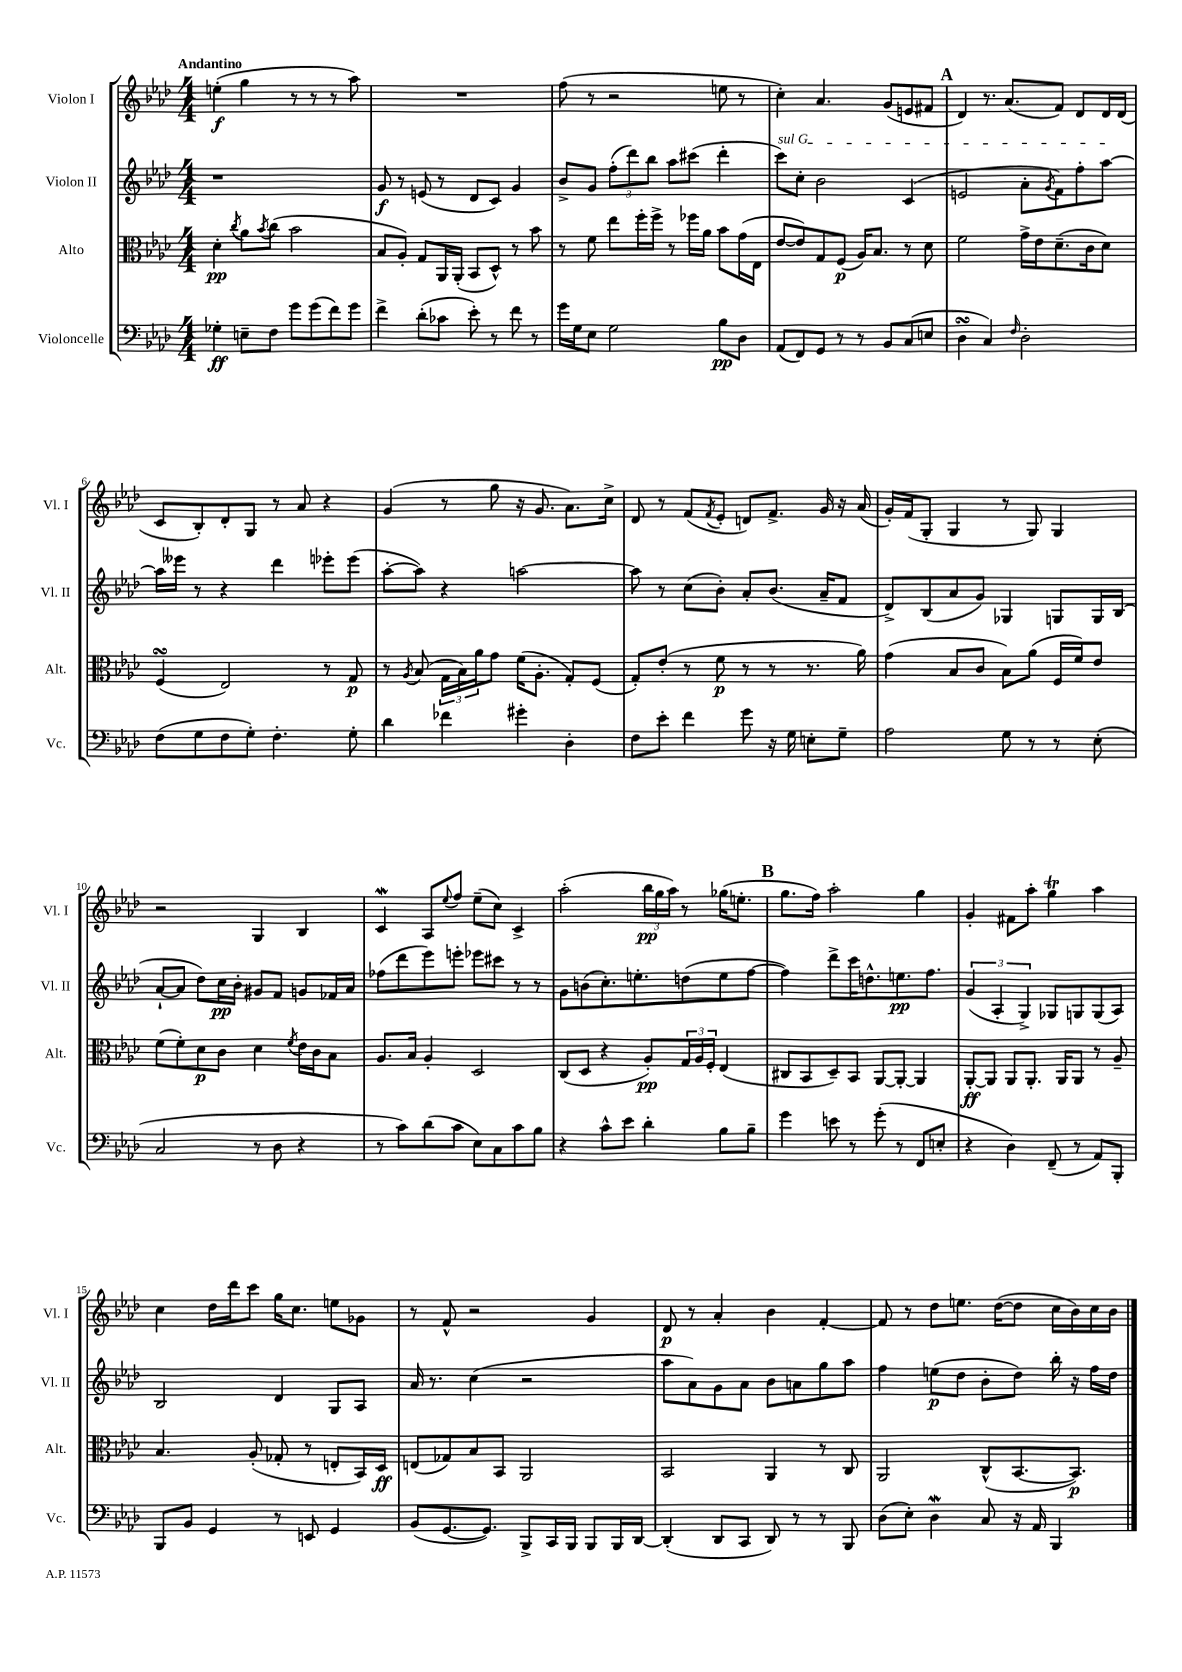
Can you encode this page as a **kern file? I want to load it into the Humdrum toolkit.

**kern	**dynam	**kern	**dynam	**kern	**dynam	**kern	**dynam
*part4	*part4	*part3	*part3	*part2	*part2	*part1	*part1
*staff4	*staff4	*staff3	*staff3	*staff2	*staff2	*staff1	*staff1
*I"Violoncelle	*	*I"Alto	*	*I"Violon II	*	*I"Violon I	*
*I'Vc.	*	*I'Alt.	*	*I'Vl. II	*	*I'Vl. I	*
*clefF4	*	*clefC3	*	*clefG2	*	*clefG2	*
*k[b-e-a-d-]	*	*k[b-e-a-d-]	*	*k[b-e-a-d-]	*	*k[b-e-a-d-]	*
*M4/4	*	*M4/4	*	*M4/4	*	*M4/4	*
=1	=1	=1	=1	=1	=1	=1	=1
!	!	!	!	!	!	!LO:TX:a:B:t=Andantino	!
4G-X'\	ff	4d-'\	pp	1r	.	(4een'\	f
.	.	8qcc/	.	.	.	.	.
8En~\L	.	8a-\L	.	.	.	4gg\	.
.	.	8qb-/	.	.	.	.	.
8F\J	.	(8cc\J	.	.	.	.	.
8g\L	.	2b-\	.	.	.	8r	.
(8g\	.	.	.	.	.	8r	.
8f\)	.	.	.	.	.	8r	.
8g\J	.	.	.	.	.	8aa-\)	.
=2	=2	=2	=2	=2	=2	=2	=2
4f^\	.	8B-/L	.	8g/	f	1r	.
.	.	8A-'/J)	.	8r	.	.	.
(8d-'\L	.	8G/L	.	(8en/	.	.	.
8c-X\J	.	16AA-/L	.	8r	.	.	.
.	.	(16AA-'/JJ	.	.	.	.	.
8e-'\)	.	8BB-/L	.	8d-/L	.	.	.
8r	.	8D-^^/J)	.	8c/J)	.	.	.
8f\	.	8r	.	4g/	.	.	.
8r	.	8b-\	.	.	.	.	.
=3	=3	=3	=3	=3	=3	=3	=3
16g\LL	.	8r	.	8b-^/L	.	(8ff\	.
16G\J	.	.	.	.	.	.	.
8E-\J	.	8f\	.	8g/J	.	8r	.
2G\	.	8ee-\L	.	(12ff'\L	.	2r	.
.	.	.	.	12ddd-\)	.	.	.
.	.	16ff'\L	.	.	.	.	.
.	.	.	.	12bb-\J	.	.	.
.	.	16ff^\JJ	.	.	.	.	.
.	.	8r	.	8aa-\L	.	.	.
.	.	16ff-X\LL	.	(8ccc#X\J	.	.	.
.	.	16a-\JJ	.	.	.	.	.
8B-\L	pp	8b-\L	.	4ddd-'\	.	8een\	.
8D-\J	.	(16g\L	.	.	.	8r	.
.	.	16E-\JJ	.	.	.	.	.
=4	=4	=4	=4	=4	=4	=4	=4
!	!	!	!	!LO:TX:a:i:t=sul G	!	!	!
(8AA-/L	.	[8e-/L	.	8ccc\L)	.	4cc'\)	.
8FF/)	.	8e-/])	.	8cc'\J	.	.	.
8GG/J	.	8G/	.	2b-\	.	4.a-/	.
8r	.	(8F/J	p	.	.	.	.
8r	.	16A-/KL)	.	.	.	.	.
.	.	8.B-/J	.	.	.	.	.
8BB-/L	.	.	.	.	.	(8g/L	.
(8C/	.	8r	.	(4c/	.	8en/	.
8En/J	.	8d-\	.	.	.	8f#X/J	.
!!LO:REH:place=s1:t=A
=5	=5	=5	=5	=5	=5	=5	=5
4D-sSSs\	.	2f\	.	2en/	.	4d-/)	.
4C/)	.	.	.	.	.	8.r	.
.	.	.	.	.	.	(8.a-/L	.
16qqF/	.	.	.	.	.	.	.
2D-'\	.	16g^\LL	.	8a-'\L	.	.	.
.	.	16e-\J	.	.	.	.	.
.	.	.	.	8qg/	.	.	.
.	.	(8.d-~\	.	8f\)	.	8f/J)	.
.	.	.	.	8ff'\	.	8d-/L	.
.	.	16c\k	.	.	.	.	.
.	.	8d-\J)	.	[8aa-\J	.	16d-/L	.
.	.	.	.	.	.	(16d-/JJ	.
!!LO:LB:g=z
=6	=6	=6	=6	=6	=6	=6	=6
(8F\L	.	(4FsSSS/	.	16aa-\LL]	.	8c/L	.
.	.	.	.	16eee--X\JJ	.	.	.
8G\	.	.	.	8r	.	8B-'/)	.
8F\	.	2E-/)	.	4r	.	8d-'/	.
8G'\J)	.	.	.	.	.	8G/J	.
4.F'\	.	.	.	4ddd-\	.	8r	.
.	.	.	.	.	.	8a-/	.
.	.	8r	.	8eee-X'\L	.	4r	.
8G'\	.	8G/	p	(8eee-\J	.	.	.
=7	=7	=7	=7	=7	=7	=7	=7
4d-\	.	8r	.	[8aa-'\L	.	(4g/	.
.	.	8qA-/	.	.	.	.	.
.	.	(8B-/	.	8aa-\J])	.	.	.
4f-X\	.	24G\LL	.	4r	.	8r	.
.	.	24B-\)	.	.	.	.	.
.	.	24a-\J	.	.	.	.	.
.	.	8g\J	.	.	.	8gg\	.
4g#X'\	.	(16f\KL	.	[2aan\	.	16r	.
.	.	8.A-'\J	.	.	.	8.g/	.
4D-'\	.	8G'/L)	.	.	.	8.a-\L)	.
.	.	(8F/J	.	.	.	.	.
.	.	.	.	.	.	16cc^\Jk	.
=8	=8	=8	=8	=8	=8	=8	=8
8F\L	.	8G'/L)	.	8aa\]	.	8d-/	.
8e-'\J	.	(8e-'/J	.	8r	.	8r	.
4f\	.	8r	.	(8cc\L	.	(8f/L	.
.	.	.	.	.	.	8qf/	.
.	.	8f\	p	8b-'\J)	.	8e-'/J	.
8g\	.	8r	.	8a-'/L	.	8dn/L)	.
16r	.	8r	.	(8.b-/J	.	8.f^/J	.
16G\	.	.	.	.	.	.	.
8En'\L	.	8.r	.	.	.	.	.
.	.	.	.	16a-~/KL	.	16g/	.
8G~\J	.	.	.	8f/J	.	16r	.
.	.	16a-\)	.	.	.	(16a-/	.
=9	=9	=9	=9	=9	=9	=9	=9
2A-\	.	(4g\	.	8d-^/L)	.	16g'/LL)	.
.	.	.	.	.	.	(16f/J	.
.	.	.	.	(8B-/	.	8G'/J	.
.	.	8B-/L	.	8a-/	.	4G/	.
.	.	8c/J	.	8g/J)	.	.	.
8G\	.	8B-\L)	.	4G-X/	.	8r	.
8r	.	(8a-\J	.	.	.	8G/)	.
8r	.	16F/LL	.	8Gn/L	.	4G/	.
.	.	16f/J)	.	.	.	.	.
(8E-'\	.	8e-/J	.	16G/L	.	.	.
.	.	.	.	(16B-/JJ	.	.	.
!!LO:LB:g=z
=10	=10	=10	=10	=10	=10	=10	=10
2C/	.	(8f\L	.	[8a-`/L	.	2r	.
.	.	8f'\)	.	8a-/J]	.	.	.
.	.	8d-\	p	8dd-\L)	.	.	.
.	.	8c\J	.	16cc\L	pp	.	.
.	.	.	.	16b-'\JJ	.	.	.
8r	.	4d-\	.	8g#X/L	.	4G/	.
8D-\	.	.	.	8f/J	.	.	.
.	.	8qf/	.	.	.	.	.
4r	.	16e-\LL	.	8gn/L	.	4B-/	.
.	.	16c\J	.	.	.	.	.
.	.	8B-\J	.	16f-X/L	.	.	.
.	.	.	.	16a-/JJ	.	.	.
=11	=11	=11	=11	=11	=11	=11	=11
8r	.	8.A-/L	.	(8ff-X\L	.	4cW/	.
8c\L)	.	.	.	8ddd-\	.	.	.
.	.	16B-/Jk	.	.	.	.	.
(8d-\	.	4A-'/	.	8eee-\)	.	8A-/L	.
.	.	.	.	.	.	8qqee-/	.
8c\J	.	.	.	8eeen'\J	.	8ff/J	.
8E-\L)	.	2D-/	.	8eee-X\L	.	(8ee-~\L	.
8C\	.	.	.	8ccc#X\J	.	8cc\J)	.
8c\	.	.	.	8r	.	4c^/	.
8B-\J	.	.	.	8r	.	.	.
=12	=12	=12	=12	=12	=12	=12	=12
4r	.	(8C/L	.	8g\L	.	(2aa-'\	.
.	.	8D-/J	.	(8bn\	.	.	.
8c^^\L	.	4r	.	8.cc'\)	.	.	.
8e-\J	.	.	.	.	.	.	.
.	.	.	.	8.een'\	.	.	.
4d-'\	.	8A-'/L)	pp	.	.	24bb-\LL	pp
.	.	.	.	.	.	24gg\	.
.	.	.	.	.	.	24aa-\JJ)	.
.	.	24G/L	.	(8ddn\	.	8r	.
.	.	24A-/	.	.	.	.	.
.	.	24F'/JJ	.	.	.	.	.
8B-\L	.	(4E-/	.	8ee\	.	(16gg-X\KL	.
.	.	.	.	.	.	8.een'\J	.
8B-~\J	.	.	.	[8ff\J	.	.	.
!!LO:REH:place=s1:t=B
=13	=13	=13	=13	=13	=13	=13	=13
4g\	.	8C#X/L	.	4ff\])	.	8.gg\L	.
.	.	8BB-/	.	.	.	.	.
.	.	.	.	.	.	16ff\Jk)	.
8en\	.	8D-~/)	.	8ddd-^\L	.	2aa-'\	.
8r	.	8BB-/J	.	16ccc\K	.	.	.
.	.	.	.	8.ddn^^\	.	.	.
(8g'\	.	[8AA-/L	.	.	.	.	.
8r	.	8AA-'/J_	.	8.een\	pp	.	.
8FF/L	.	4AA-/]	.	.	.	4gg\	.
.	.	.	.	8.ff\J	.	.	.
8En'/J	.	.	.	.	.	.	.
=14	=14	=14	=14	=14	=14	=14	=14
4r	.	[8AA-'/L	ff	(6g/	.	4g'/	.
.	.	8AA-/J]	.	.	.	.	.
.	.	.	.	6A-'/	.	.	.
4D-\)	.	8AA-/L	.	.	.	8f#X\L	.
.	.	.	.	6G^/)	.	.	.
.	.	8.AA-'/J	.	.	.	8aa-'\J	.
(8FF~/	.	.	.	8G-X/L	.	4ggt\	.
.	.	16AA-/KL	.	.	.	.	.
8r	.	8AA-/J	.	8Gn/	.	.	.
8AA-/L)	.	8r	.	(8G/	.	4aa-\	.
8BBB-'/J	.	8A-~/	.	8A-/J)	.	.	.
!!LO:LB:g=z
=15	=15	=15	=15	=15	=15	=15	=15
8BBB-/L	.	4.B-/	.	2B-/	.	4cc\	.
8BB-/J	.	.	.	.	.	.	.
4GG/	.	.	.	.	.	16dd-\LL	.
.	.	.	.	.	.	16ddd-\J	.
.	.	(8A-'/	.	.	.	8ccc\J	.
8r	.	8G-X'/	.	4d-/	.	16gg\KL	.
.	.	.	.	.	.	8.cc\J	.
8EEn/	.	8r	.	.	.	.	.
4GG/	.	8En'/L	.	8G/L	.	8een\L	.
.	.	16BB-/L)	.	8A-/J	.	8g-X\J	.
.	.	16D-/JJ	ff	.	.	.	.
=16	=16	=16	=16	=16	=16	=16	=16
(8BB-/L	.	(8En/L	.	16a-/	.	8r	.
.	.	.	.	8.r	.	.	.
[8.GG/	.	8G-X/)	.	.	.	8f^^/	.
.	.	8B-/	.	(4cc\	.	2r	.
8.GG/J])	.	.	.	.	.	.	.
.	.	8BB-/J	.	.	.	.	.
8BBB-^/L	.	2AA-/	.	2r	.	.	.
16CC/L	.	.	.	.	.	.	.
16BBB-/JJ	.	.	.	.	.	.	.
8BBB-/L	.	.	.	.	.	4g/	.
16BBB-/L	.	.	.	.	.	.	.
[16DD-/JJ	.	.	.	.	.	.	.
=17	=17	=17	=17	=17	=17	=17	=17
(4DD-'/]	.	2BB-/	.	8aa-\L	.	8d-/	p
.	.	.	.	8a-\)	.	8r	.
8DD-/L	.	.	.	8g\	.	4a-'/	.
8CC/J	.	.	.	8a-\J	.	.	.
8DD-/)	.	4AA-/	.	8b-\L	.	4b-\	.
8r	.	.	.	8an\	.	.	.
8r	.	8r	.	8gg\	.	[4f'/	.
8BBB-/	.	8C/	.	8aa-\J	.	.	.
=18	=18	=18	=18	=18	=18	=18	=18
(8D-\L	.	2AA-/	.	4ff\	.	8f/]	.
8E-'\J)	.	.	.	.	.	8r	.
4D-w\	.	.	.	(8een\L	p	8dd-\L	.
.	.	.	.	8dd-\J	.	8.een\J	.
8C/	.	(8C^^/L	.	8b-'\L	.	.	.
.	.	.	.	.	.	([16dd-\KL	.
16r	.	[8.BB-/	.	8dd-\J)	.	8dd-\J]	.
16AA-/	.	.	.	.	.	.	.
4BBB-/	.	.	.	16bb-'\	.	16cc\LL	.
.	.	8.BB-/J])	p	16r	.	16b-\)	.
.	.	.	.	16ff\LL	.	16cc\	.
.	.	.	.	16dd-\JJ	.	16b-\JJ	.
==	==	==	==	==	==	==	==
*-	*-	*-	*-	*-	*-	*-	*-
